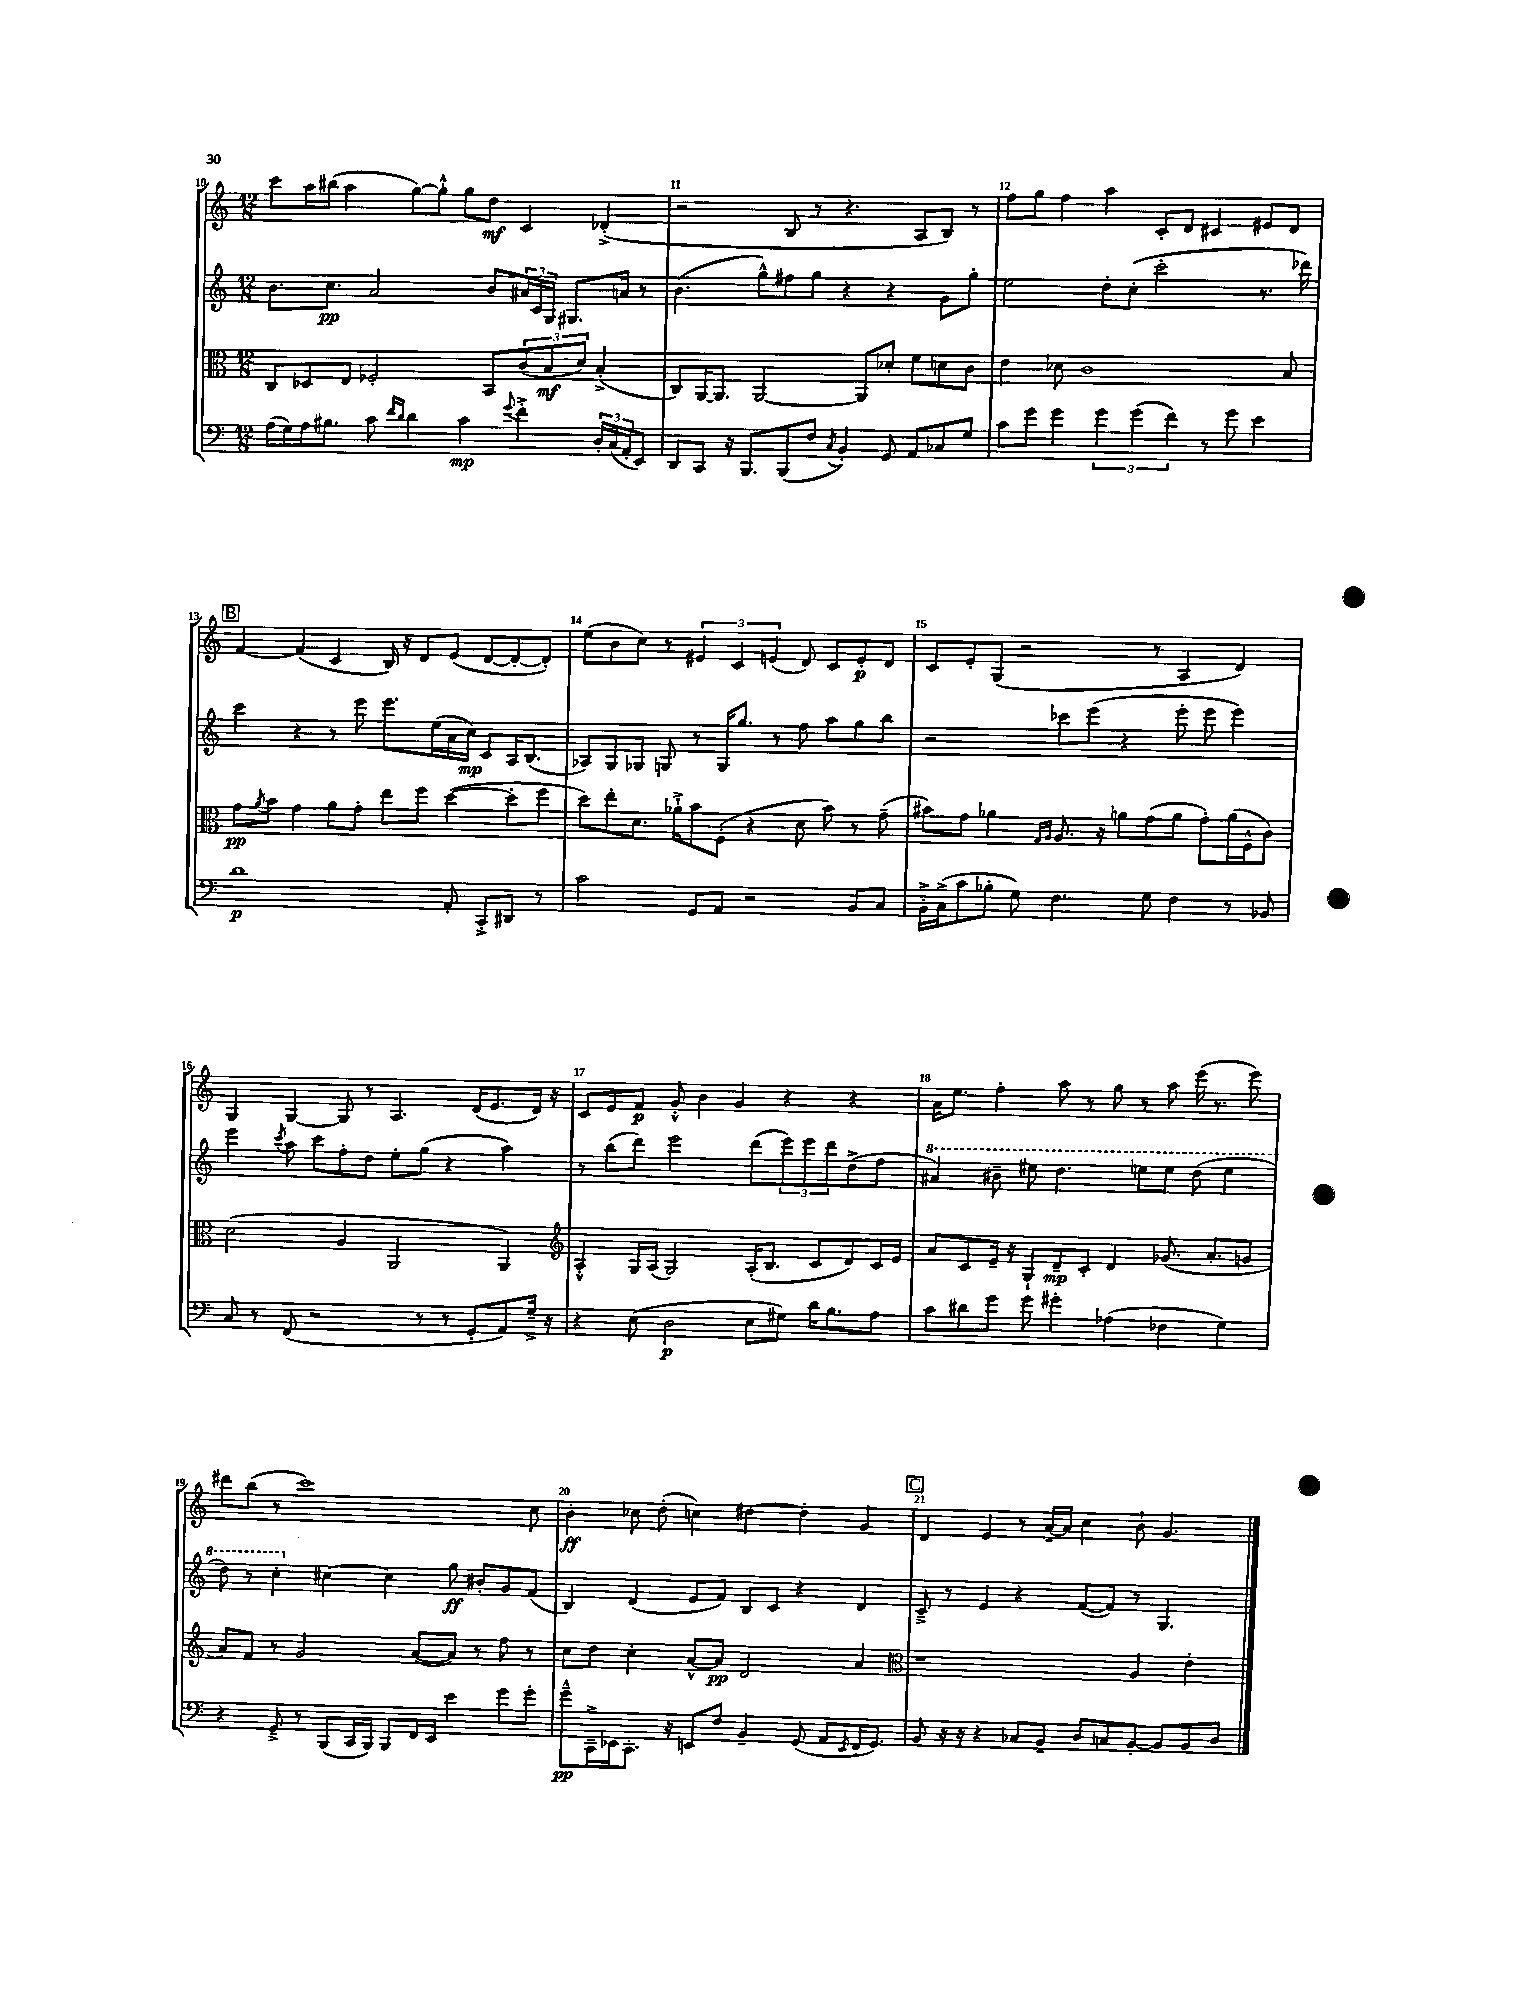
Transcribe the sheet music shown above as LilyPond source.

<<
\new StaffGroup <<
\new Staff = "s0" {
    \clef treble \key c \major \numericTimeSignature \time 12/8
    c'''8 a''16 bis''16( a''4 g''8~) g''8-.-^ g''8 d''8\mf c'4 des'4-.->( |
    r2 b8 r8 r4. a8 b8) r8 |
    f''8 g''8 f''4 a''4 c'8-. d'8 cis'4 eis'8 d'8 |
    \mark \markup { \box "B" } f'4~ f'4( c'4 b16) r16 d'8 e'8( d'8~ d'8~-. d'8-.) |
    e''8( b'8 c''8) r8 \tuplet 3/2 { eis'4 c'4 e'4( } d'8) c'8 e'8-.\p d'8 |
    c'8 e'8-. g8( r2 r8 a4 d'4) |
    g4 g4~ g8 r8 a4. d'16( e'8. d'16) r16 |
    c'8 e'8 f'8\p g'8-.-^ b'4 g'4 r4 r4 |
    a'16 e''8. f''4-. a''8 r8 g''8 r8 a''8 e'''16( r8. e'''8) |
    dis'''8 b''8( r8 c'''1) c''8 |
    b'4-.\ff ces''8 d''8-.( c''4) dis''4~ dis''4-. g'4 |
    \mark \markup { \box "C" } d'4 e'4 r8 a'16~-- a'16 c''4 b'8-! g'4. \bar "|." |
}
\new Staff = "s1" {
    \clef treble \key c \major \numericTimeSignature \time 12/8
    b'8. c''8.\pp a'2 b'8 \tuplet 3/2 { ais'16 c'16 g16 } gis8. a'16 r8 |
    b'4.( g''8-^) fis''8 g''8 r4 r4 g'8 g''8-. |
    e''2 d''8-. c''8-.( c'''2-. r8. des'''16) |
    \mark \markup { \box "B" } c'''4 r4 r8 e'''8 e'''8. e''16( a'16 c''16\mp) c'8 a16 b8.( |
    aes8) g8 ges8 g8 r8 g16 g''8. r8 f''8 a''8 g''8 b''8 |
    r2 ces'''8 e'''8( r4 e'''8-. e'''8 e'''4) |
    e'''4 \acciaccatura { c'''8 } a''8 c'''8 f''8-. d''8 e''8-. g''8( r4 a''4) |
    r8 b''8( d'''8) e'''2 d'''8( \tuplet 3/2 { e'''8) e'''8 d'''8 } d''8->( f''8 |
    \ottava #1 ais''4) bis''8-- eis'''8 d'''4. e'''8 e'''8 d'''8( e'''4 |
    d'''8) r8 c'''4-. \ottava #0 cis''4~ cis''4 g''8\ff bis'8-. g'8 f'8( |
    b4) d'4( e'8 f'8) b8 c'8 r4 d'4 |
    \mark \markup { \box "C" } c'8---> r8 e'4 r4 f'8~( f'8) r8 g4. \bar "|." |
}
\new Staff = "s2" {
    \clef alto \key c \major \numericTimeSignature \time 12/8
    c8 des8 e8 fes2-. b,8 \tuplet 3/2 { c'8( b8\mf d'8) } b4-.->( |
    c8) a,16~ a,8. a,2~ a,8 des'8-. f'8 d'8 c'8 |
    e'4 des'8 c'1 b8 |
    \mark \markup { \box "B" } g'8\pp \acciaccatura { a'8 } b'8 g'4 a'8 g'8-. e''8 f''8 d''4~( d''8-. f''8 |
    d''8) e''8-. d'8. aes'16-!-> b'8 f8-.( r4 d'8 b'8) r8 g'8--( |
    bis'8) g'8 aes'4 \grace { g16 a16 } a8. r16 a'8 g'8( a'8 g'8-.) a'16( f16-^ c'8) |
    d'2( a4 a,2 a,4) |
    \clef treble a4-.-^ g16 a16( g2) a16-.( b8. c'8 d'8) c'16 e'16 |
    a'8 c'8 e'16-- r16 g8-! d'8--\mp c'8-. d'4 ges'8.( a'8.-. g'8 |
    a'8) f'8 r8 g'2 a'8~( a'8) r8 f''8 r8 |
    c''8 d''8 c''4-. a'8~-^ a'8\pp d'2 a'4 |
    \mark \markup { \box "C" } \clef alto r1 a4 e'4-. \bar "|." |
}
\new Staff = "s3" {
    \clef bass \key c \major \numericTimeSignature \time 12/8
    a16( g16) a16 bis8. c'8 \grace { f'16 d'16 } d'4 c'4\mp \appoggiatura { g'8 } f'4-.-> \tuplet 3/2 { d16-. c16( a,16-. } e,8) |
    d,8 c,8 r16 b,,8. b,,8( f8 \acciaccatura { c8 } b,4-.) g,8 a,8 ces8 g8 |
    c'8 g'8 g'4 \tuplet 3/2 { g'4 g'4( f'4) } r8 g'8 e'4 |
    \mark \markup { \box "B" } d'1\p a,8-. c,8-.-> dis,8 r8 |
    c'2 g,8 a,8 r2 b,8 c8 |
    b,16-.-> c16->( c'8 bes8-. g8) f4. g8 f4 r8 bes,8 |
    c8 r8 f,8( r2 r8 r8 g,8-. a,8) g16---> r16 |
    r4 e8( d2\p e8 gis8) d'16 b8. a8 |
    c'8 dis'8 g'8 g'8 gis'4-. aes4( fes4 g4) |
    r4 g,8---> r8 b,,8( c,16 b,,16) b,,8 f,16 e,16 e'4 g'8 g'8-. |
    g'8---^\pp c,16---> ees,16 c,8.-. r16 e,8 f8 b,4-- g,8( a,8 \acciaccatura { e,8 } f,16 g,8.) |
    \mark \markup { \box "C" } b,8 r16 r16 r4 ces8 b,8-- d8 c8 b,8~-. b,8 b,8 d8 \bar "|." |
}
>>
>>
\layout { \context { \Score currentBarNumber = #10 \override BarNumber.break-visibility = ##(#f #t #t) barNumberVisibility = #all-bar-numbers-visible } }
